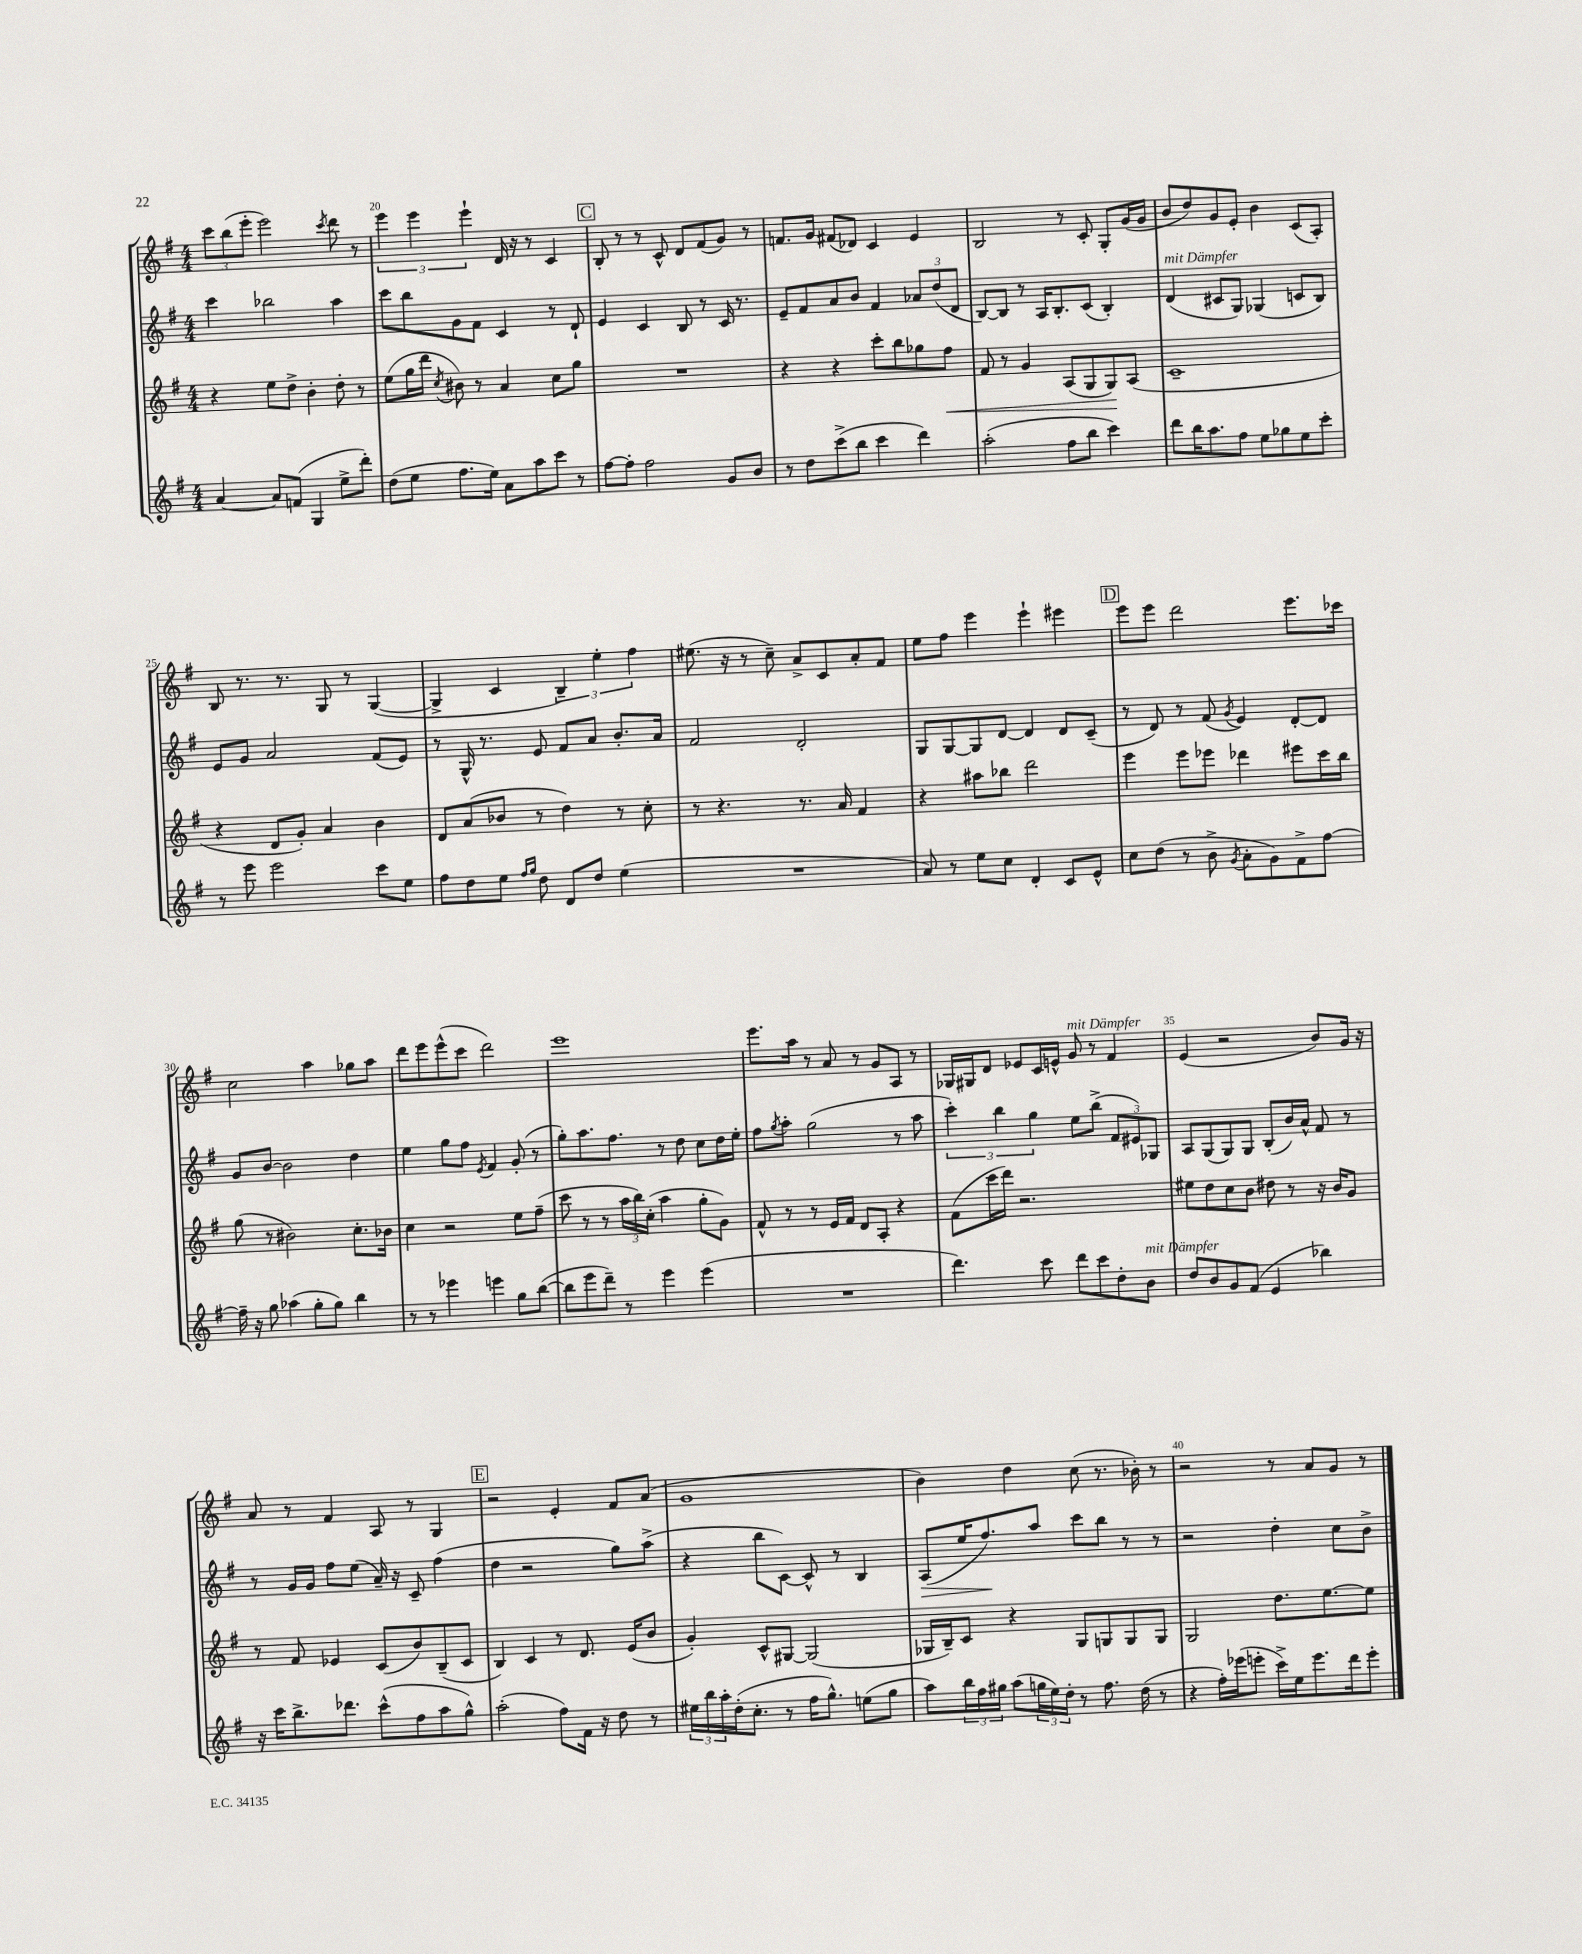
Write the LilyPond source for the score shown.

<<
\new StaffGroup <<
\new Staff = "s0" {
    \clef treble \key g \major \numericTimeSignature \time 4/4
    \tuplet 3/2 { c'''8 b''8( e'''8-. } e'''2) \acciaccatura { c'''8 } d'''8 r8 |
    \tuplet 3/2 { e'''4 e'''4 e'''4-! } d'16 r16 r8 c'4 |
    \mark \markup { \box "C" } b8-. r8 r8 c'8-^ d'8 fis'8( g'8) r8 |
    f'8. g'16 fis'8( des'8) c'4 e'4 |
    b2 r8 c'8-. g8-. g'16( g'16 |
    b'8 d''8) g'8 e'8-. b'4 c'8( a8-.) |
    b8 r8. r8. g8 r8 g4~( |
    g4-> c'4 \tuplet 3/2 { b4--) e''4-. fis''4 } |
    eis''8.( r16 r8 c''8--) a'8-> c'8 a'8-. fis'8 |
    e''8 fis''8 e'''4 e'''4-! eis'''4 |
    \mark \markup { \box "D" } e'''8 e'''8 d'''2 e'''8. ces'''16 |
    c''2 a''4 ges''8 a''8 |
    d'''8 e'''8 e'''8-^( c'''8 d'''2) |
    e'''1 |
    e'''8. a''16 r8 a'8 r8 g'8 a8 r8 |
    ges16 gis16 d'8 ees'8 c'16 e'16-^ g'8^\markup { \italic "mit Dämpfer" } r8 fis'4 |
    e'4( r2 b'8) g'16 r16 |
    a'8 r8 fis'4 a8 r8 g4 |
    \mark \markup { \box "E" } r2 e'4-. fis'8 a'8( |
    g'1 |
    b'4) d''4 c''8( r8. bes'16-.) r8 |
    r2 r8 a'8 g'8 r8 \bar "|." |
}
\new Staff = "s1" {
    \clef treble \key g \major \numericTimeSignature \time 4/4
    c'''4 bes''2 a''4 |
    c'''8 b''8 g'8 fis'8 c'4 r8 d'8-! |
    \mark \markup { \box "C" } e'4 c'4 b8 r8 c'16 r8. |
    e'8-- fis'8 a'8 b'8 fis'4 \tuplet 3/2 { aes'8 d''8( d'8 } |
    b8~) b8 r8 a16 b8.-. c'8( b4-.) |
    d'4^\markup { \italic "mit Dämpfer" }( cis'8 g8) ges4( c'8 b8) |
    e'8 g'8 a'2 fis'8( e'8) |
    r8 g16-^ r8. e'8 fis'8 a'8 b'8.-. a'16 |
    fis'2 d'2-. |
    g8 g8~ g8 d'8~ d'4 d'8 c'8--( |
    \mark \markup { \box "D" } r8 d'8) r8 fis'8( \acciaccatura { g'8 } e'4) d'8~-. d'8 |
    g'8 b'8~ b'2 d''4 |
    e''4 g''8 fis''8 \acciaccatura { e'8 } fis'4 g'8-.( r8 |
    g''8-.) a''8. fis''8. r8 d''8 c''8 d''16 e''16-. |
    fis''8 \acciaccatura { g''8 } a''8-. g''2( r8 a''8 |
    \tuplet 3/2 { c'''4-.) b''4 g''4 } e''8 b''8->( \tuplet 3/2 { fis'8 eis'8) ges8 } |
    a8 g8( g8) g8 b8-.( b'16) a'16-^ fis'8 r8 |
    r8 g'16 g'16 fis''8 e''8( a'16--) r16 c'8-- fis''4( |
    \mark \markup { \box "E" } d''4 r2 g''8) a''8->( |
    r4 b''8 c'8~) c'8-^ r8 b4 |
    a8\>( e''16 fis''8.\!) a''8 c'''8 b''8 r8 r8 |
    r2 d''4-. c''8 b'8-> \bar "|." |
}
\new Staff = "s2" {
    \clef treble \key g \major \numericTimeSignature \time 4/4
    r4 e''8 d''8-> b'4-. d''8-. r8 |
    e''8( g''16 d'''16 \acciaccatura { c''8 } bis'8) r8 a'4 c''8 g''8 |
    \mark \markup { \box "C" } R1 |
    r4 r4 c'''8-. b''8 ges''8 fis''8\< |
    fis'8 r8 g'4 a8( g8 g8\!) a8( |
    c'1-- |
    r4 d'8 g'8-.) a'4 b'4 |
    d'8 a'8( bes'8 r8 d''4) r8 c''8-. |
    r8 r4. r8. a'16 fis'4 |
    r4 ais''8 bes''8 d'''2 |
    \mark \markup { \box "D" } e'''4 e'''8 ees'''8 des'''4 eis'''8 c'''16 b''16 |
    g''8( r8 bis'2) c''8.-. bes'16 |
    c''4 r2 e''8 fis''8--( |
    c'''8 r8 r8 \tuplet 3/2 { a''16 b''16) c''16-.( } a''4 g''8-. g'8) |
    fis'8-^ r8 r8 e'16 fis'16 d'8 a8-. r4 |
    fis'8( c'''16 d'''16) r2. |
    eis''8 d''8 c''8 b'8 dis''8 r8 r16 b'16 g'8 |
    r8 fis'8 ees'4 c'8( b'8) b8--( c'8 |
    \mark \markup { \box "E" } b4) c'4 r8 d'8. e'16( b'8 |
    g'4-.) c'8-^ gis8~ gis2( |
    ges16 b16--) c'8 r4 ges8 g8 g8 g8 |
    g2 d''8. e''8.~ e''8 \bar "|." |
}
\new Staff = "s3" {
    \clef treble \key g \major \numericTimeSignature \time 4/4
    a'4~ a'8 f'8( g4 e''8-> d'''8-.) |
    d''8( e''8 fis''8. e''16) a'8 a''8 c'''8 r8 |
    \mark \markup { \box "C" } fis''8~ fis''8-. fis''2 g'8 b'8 |
    r8 d''8 c'''8->( b''8 c'''4 d'''4) |
    a''2-.( fis''8 b''8 c'''4) |
    d'''8 b''16 a''8. fis''8 e''8 ges''8 e''8 c'''8-. |
    r8 e'''8 e'''2 c'''8 e''8 |
    fis''8 d''8 e''8 \grace { fis''16 g''16 } d''8 d'8 d''8 e''4( |
    R1 |
    a'8) r8 e''8 c''8 d'4-. c'8 e'8-^ |
    \mark \markup { \box "D" } c''8 d''8( r8 b'8-> \acciaccatura { g'8 } a'8-. g'8) fis'8-> fis''8~ |
    fis''16-- r16 g''8 aes''4( g''8-. g''8) b''4 |
    r8 r8 ees'''4 e'''4 g''8 b''8~( |
    b''8 e'''8 d'''8--) r8 e'''4 e'''4( |
    R1 |
    d'''4.) c'''8 d'''8 c'''8 d''8-. b'8^\markup { \italic "mit Dämpfer" } |
    d''8 b'8 g'8 fis'8( e'4 bes''4) |
    r16 c'''16 b''8.-> des'''8. c'''8-^( fis''8 a''8 g''8-^) |
    \mark \markup { \box "E" } a''2-.( fis''8) fis'16 r16 d''8 r8 |
    \tuplet 3/2 { eis''16 b''16 a''16-. } d''16-.( c''8.-. r8 fis''16 g''8.-^) e''8( g''8 |
    a''8) \tuplet 3/2 { b''16 fis''16 gis''16 } a''8( \tuplet 3/2 { g''16 e''16) d''16-. } r8 fis''8. d''16( r8 |
    r4 fis''16-.) ees'''16( e'''8-. c'''16->) e''16 e'''8. d'''16 e'''8-. \bar "|." |
}
>>
>>
\layout { \context { \Score currentBarNumber = #19 \override BarNumber.break-visibility = ##(#f #t #t) barNumberVisibility = #(every-nth-bar-number-visible 5) } }
